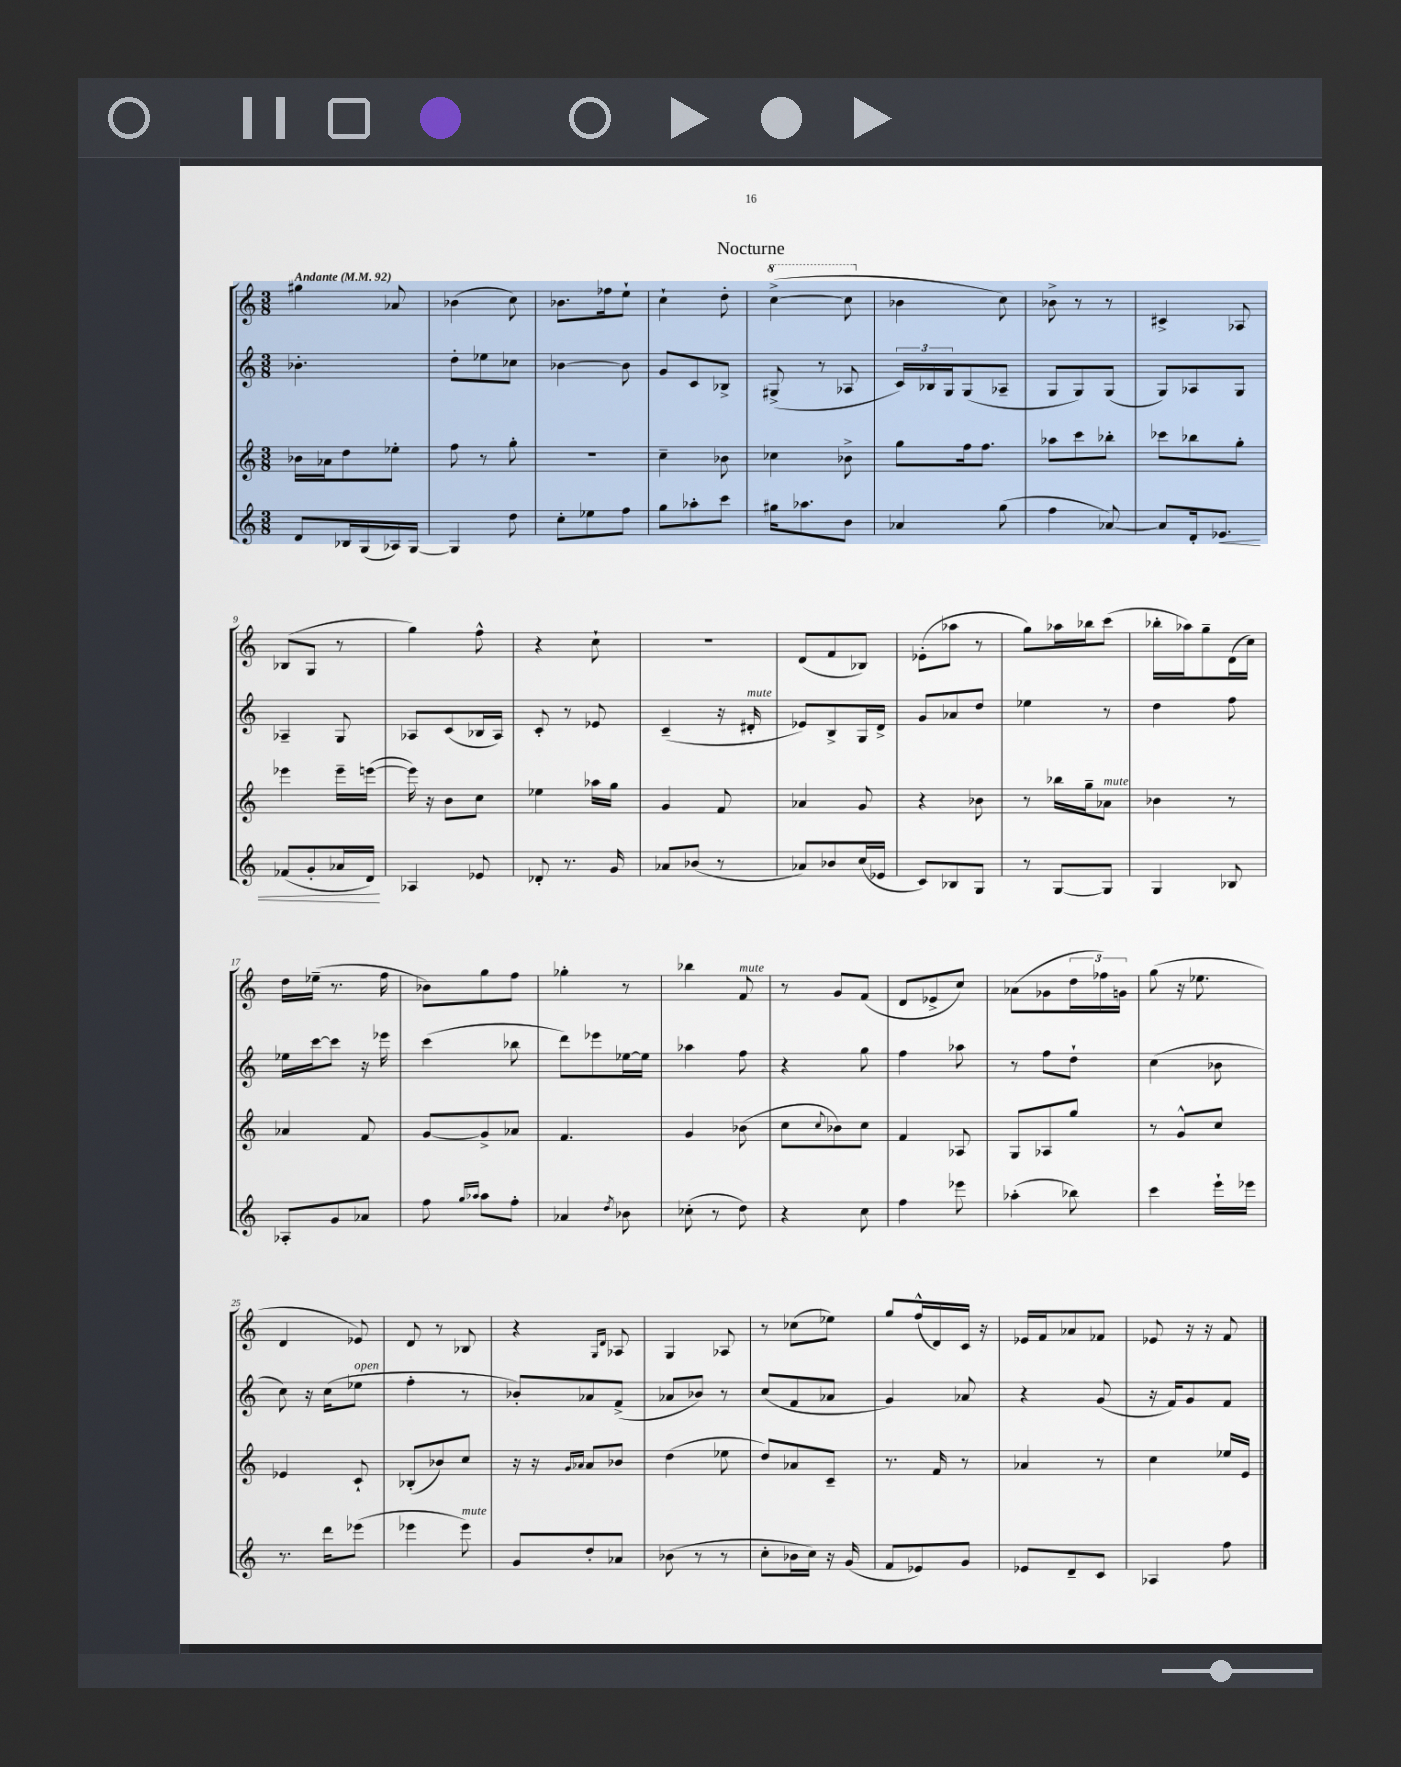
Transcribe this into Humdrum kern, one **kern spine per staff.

**kern	**kern	**kern	**kern
*staff4	*staff3	*staff2	*staff1
*clefG2	*clefG2	*clefG2	*clefG2
*k[]	*k[]	*k[]	*k[]
*M3/8	*M3/8	*M3/8	*M3/8
*MM92	*MM92	*MM92	*MM92
8d/L	16b-\LL	4.b-'\	4gg#\
.	16a-\J	.	.
16B-/L	8dd\	.	.
(16G/	.	.	.
16A-/)	8ee-'\J	.	8a-/
[16G/JJ	.	.	.
=	=	=	=
4G/]	8ff\	8dd'\L	(4b-\
.	8r	8ee-\	.
8dd\	8gg'\	8cc-\J	8cc\)
=	=	=	=
8cc'\L	4.r	[4b-\	8.b-\L
8ee-\	.	.	.
.	.	.	16ff-\k
8ff\J	.	8b-\]	8ee`\J
=	=	=	=
8gg\L	4cc~\	8g/L	4cc`\
8aa-'\	.	8c/	.
8ccc\J	8b-\	8B-^/J	8dd'\
=	=	=	=
16gg#\LK	4cc-\	(8G#^/	([4ccc^\
8.aa-\	.	.	.
.	.	8r	.
8b\J	8b-^\	8A-/	8ccc\]
=	=	=	=
4a-/	8gg\L	24c/LL)	4b-\
.	.	24B-/	.
.	.	24G/J	.
.	16ff\k	(8G/	.
.	8.ff\J	.	.
(8gg\	.	8A-~/J	8cc\)
=	=	=	=
4ff\	8aa-\L	8G/L	8b-^\
.	8ccc\	8G/)	8r
[8a-/)	8bb-'\J	(8G/J	8r
=	=	=	=
8a-/]L	8ccc-\L	8G/L)	4c#^/
16d'/k	8bb-\	8A-/	.
8.e-/J	.	.	.
.	8gg'\J	8G/J	8A-/
=	=	=	=
(8f-/L	4eee-\	4A-~/	(8B-/L
8g'/	.	.	8G/J
16a-/L	16eee-~\LL	8G/	8r
16d/JJ)	([16eee\JJ	.	.
=	=	=	=
4A-/	16eee\])	8A-/L	4gg\)
.	16r	.	.
.	8b\L	(8c/	.
8e-/	8cc\J	16B-/L	8ff^^\
.	.	16A-/JJ)	.
=	=	=	=
8d-'/	4ee-\	8c'/	4r
8.r	.	8r	.
.	16aa-\LL	8e-/	8cc`\
16g/	16gg\JJ	.	.
=	=	=	=
8a-/L	4g/	(4c~/	4.r
(8b-/J	.	.	.
8r	8f/	16r	.
.	.	16d#'/	.
=	=	=	=
8a-/L)	4a-/	8e-/L)	(8d/L
8b-/	.	8B^/	8f/
(16cc/L	8g/	16G/L	8B-/J)
16e-/JJ	.	16d^/JJ	.
=	=	=	=
8c/L)	4r	8g/L	(8e-'\L
8B-/	.	8a-/	8aa-\J
8G/J	8b-\	8dd/J	8r
=	=	=	=
8r	8r	4ee-\	8gg\L)
[8G/L	16bb-\LL	.	16aa-\L
.	16gg~\J	.	16bb-\J
8G/]J	8a-\J	8r	(8ccc\J
=	=	=	=
4G/	4b-\	4dd\	16bb-'\LL
.	.	.	16aa-\J)
.	.	.	8gg~\
8B-/	8r	8ff\	(16d\L
.	.	.	16cc\JJ)
=	=	=	=
8A-'/L	4a-/	16ee-\LL	16dd\LL
.	.	[16ccc\J	(16ee-~\JJ
8g/	.	8ccc\]J	8.r
8a-/J	8f/	16r	.
.	.	16eee-\	16ff\
=	=	=	=
8ff\	[8g/L	(4ccc\	8b-\L)
16qqgg/LL	.	.	.
16qqaa-/JJ	.	.	.
8aa-\L	8g^/]	.	8gg\
8ff'\J	8a-/J	8bb-\	8ff\J
=	=	=	=
4a-/	4.f/	8ddd\L)	4gg-'\
.	.	8eee-\	.
8qdd/	.	.	.
8b-\	.	[16ee-\L	8r
.	.	16ee-\]JJ	.
=	=	=	=
(8cc-'\	4g/	4aa-\	4bb-\
8r	.	.	.
8dd\)	(8b-\	8ff\	8f/
=	=	=	=
4r	8cc\L	4r	8r
.	8qqcc/	.	.
.	8b-\)	.	8g/L
8cc\	8cc\J	8gg\	(8f/J
=	=	=	=
4ff\	4f/	4ff\	8d/L
.	.	.	8e-^/
8eee-\	8A-/	8aa-\	8cc/J)
=	=	=	=
(4aa-'\	8G/L	8r	(8a-\L
.	8A-/	8ff\L	8g-\
8bb-\)	8gg/J	8dd`\J	24dd\L
.	.	.	24ff-\)
.	.	.	24g\JJ
=	=	=	=
4ccc\	8r	(4cc\	(8gg\
.	8g^^/L	.	16r
.	.	.	8.ee-\
16eee`\LL	8cc/J	8b-\	.
16eee-\JJ	.	.	.
=	=	=	=
8.r	4e-/	8cc\)	4d/
.	.	16r	.
16ddd\LK	.	(16cc\LK	.
(8eee-\J	8c`/	8ee-\J	8e-/)
=	=	=	=
4eee-\	(8B-'/L	4ff'\	8d/
.	8b-/)	.	8r
8eee-\)	8cc/J	8r	8B-/
=	=	=	=
8g/L	16r	8b-'/L)	4r
.	16r	.	.
.	16qqg/LL	.	.
.	16qqa-/JJ	.	.
8dd'/	8a-/L	8a-/	.
.	.	.	16qqG/LL
.	.	.	16qqd/JJ
8a-/J	8b-/J	(8f^/J	8A-/
=	=	=	=
(8b-\	(4dd\	8a-/L	4G/
8r	.	8b-/J)	.
8r	8ee-\	8r	8A-/
=	=	=	=
8cc'\L	8dd/L)	(8cc/L	8r
16b-\L	8a-/	8f/	(8cc-\L
16cc\JJ)	.	.	.
16r	8c~/J	8a-/J	8ee-\J)
(16g/	.	.	.
=	=	=	=
8f/L	8.r	4g/)	8gg/L
8e-/)	.	.	(16ff^^/L
.	16f/	.	16d/)
8g/J	8r	8a-/	16c/JJ
.	.	.	16r
=	=	=	=
8e-/L	4a-/	4r	16e-/LL
.	.	.	16f/J
8d~/	.	.	8a-/
8c/J	8r	(8g/	8f-/J
=	=	=	=
4A-/	4cc\	16r	8e-/
.	.	16f/LK)	.
.	.	8g/	16r
.	.	.	16r
8ff\	16ee-/LL	8f/J	8f/
.	16e/JJ	.	.
==	==	==	==
*-	*-	*-	*-
